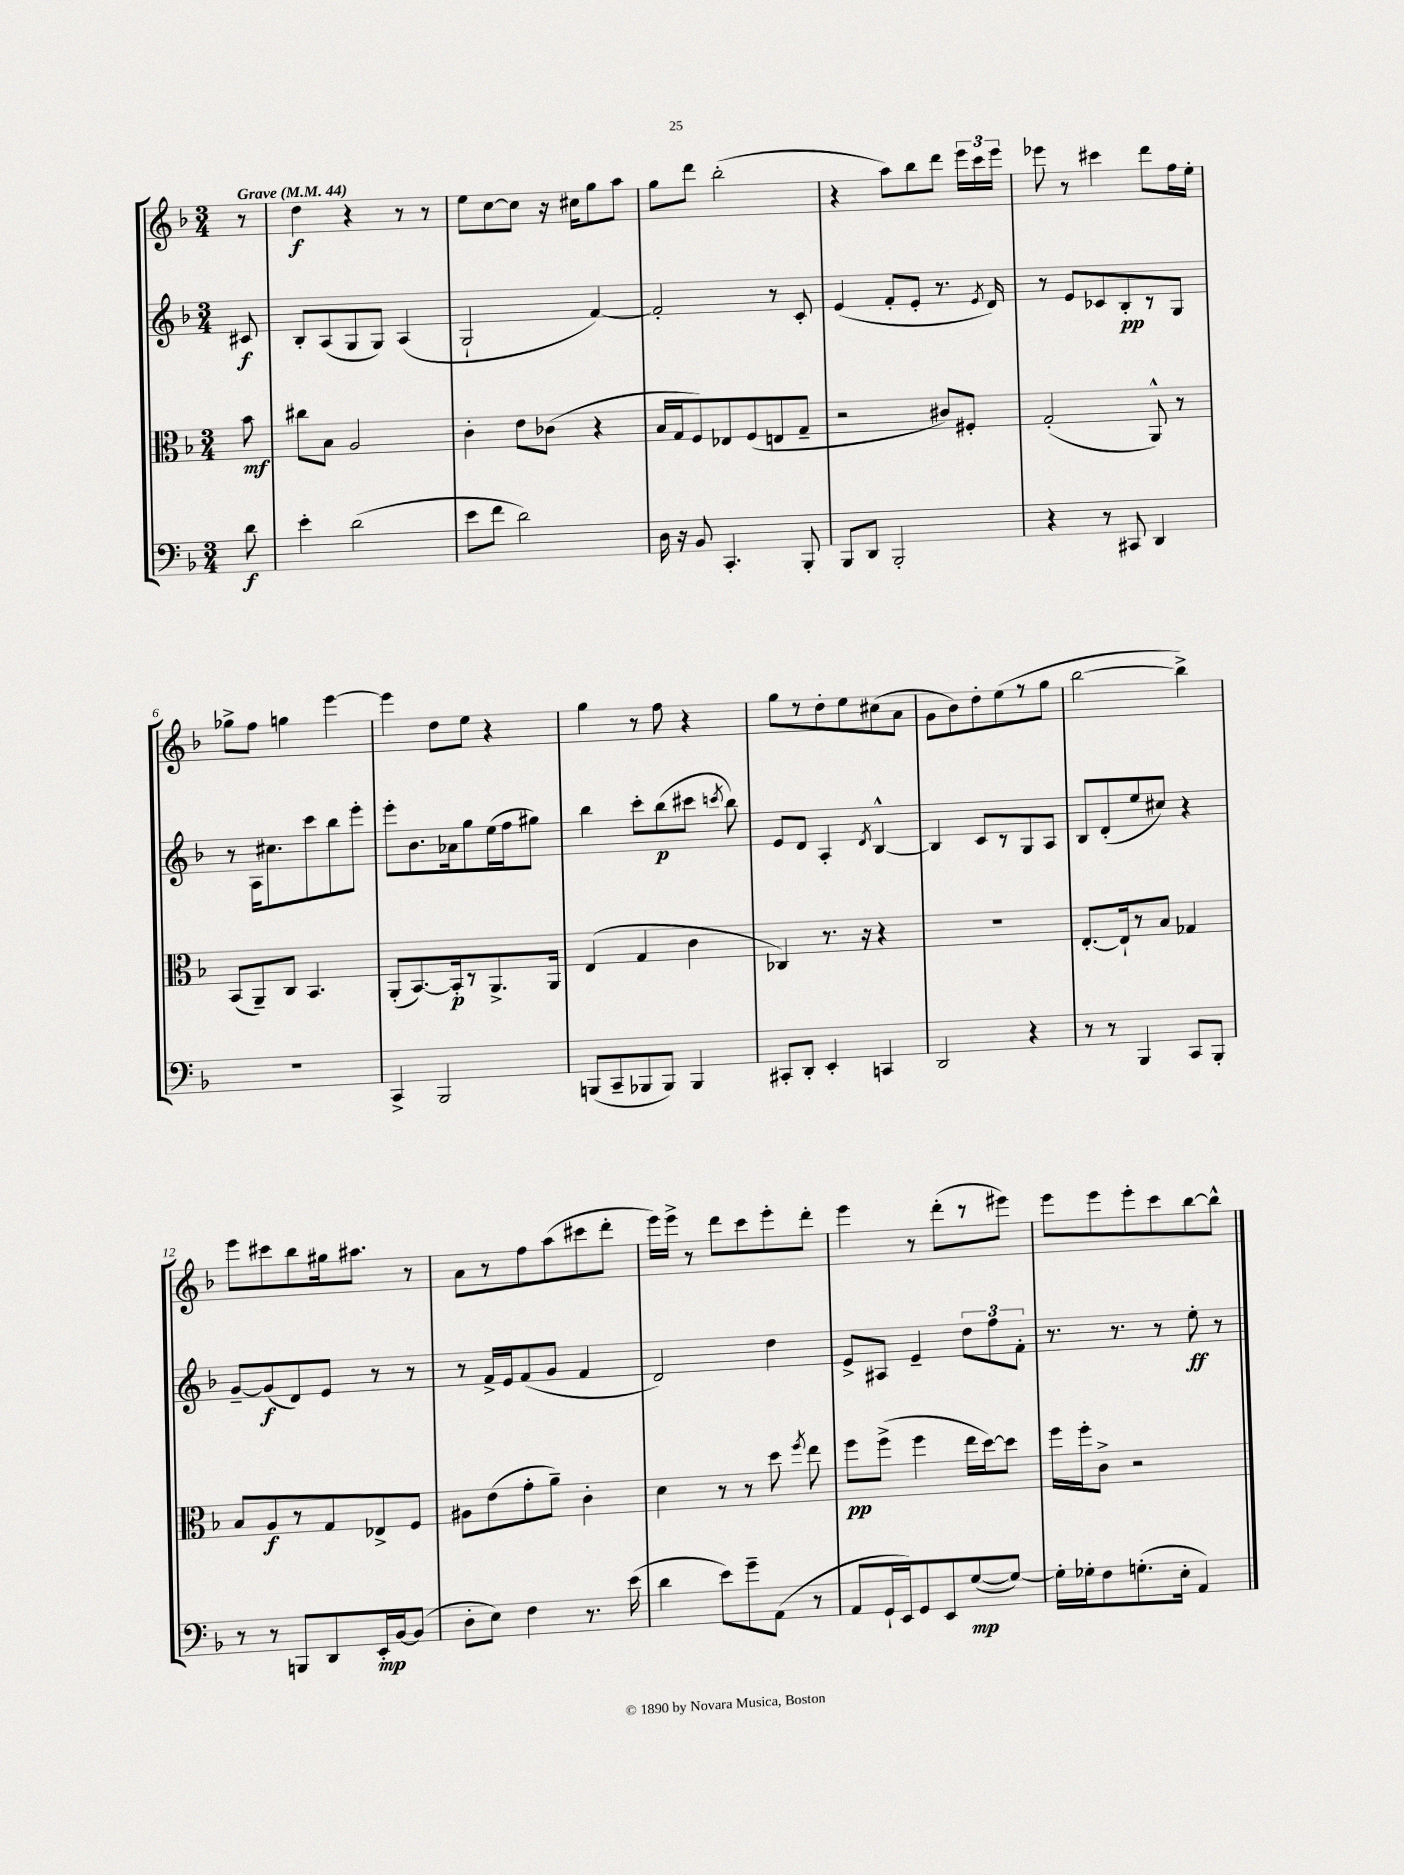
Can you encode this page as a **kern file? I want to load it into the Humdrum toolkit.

**kern	**dynam	**kern	**dynam	**kern	**dynam	**kern	**dynam
*part4	*part4	*part3	*part3	*part2	*part2	*part1	*part1
*staff4	*staff4	*staff3	*staff3	*staff2	*staff2	*staff1	*staff1
*clefF4	*	*clefC3	*	*clefG2	*	*clefG2	*
*k[b-]	*	*k[b-]	*	*k[b-]	*	*k[b-]	*
*M3/4	*	*M3/4	*	*M3/4	*	*M3/4	*
*MM44	*	*MM44	*	*MM44	*	*MM44	*
=	=	=	=	=	=	=	=
!	!	!	!	!	!	!LO:TX:a:B:t=Grave	!
8d\	f	8b-\	mf	8c#X/	f	8r	.
=1	=1	=1	=1	=1	=1	=1	=1
4e'\	.	8cc#X\L	.	8B-'/L	.	4dd\	f
.	.	8B-\J	.	(8A/	.	.	.
(2d\	.	2A/	.	8G/	.	4r	.
.	.	.	.	8G/J)	.	.	.
.	.	.	.	(4A/	.	8r	.
.	.	.	.	.	.	8r	.
=2	=2	=2	=2	=2	=2	=2	=2
8e\L	.	4c'\	.	2G`/	.	8ee\L	.
8f\J	.	.	.	.	.	[8cc\	.
2d\)	.	8e\L	.	.	.	8cc\J]	.
.	.	(8c-X\J	.	.	.	16r	.
.	.	.	.	.	.	16cc#X\KL	.
.	.	4r	.	[4f/)	.	8gg\	.
.	.	.	.	.	.	8aa\J	.
=3	=3	=3	=3	=3	=3	=3	=3
16D\	.	16B-/LL	.	2f'/]	.	8gg\L	.
16r	.	16G/J	.	.	.	.	.
8BB-/	.	8F/)	.	.	.	8ddd\J	.
4.CC'/	.	8E-X/	.	.	.	(2bb-'\	.
.	.	(8F/	.	.	.	.	.
.	.	8En/	.	8r	.	.	.
8BBB-'/	.	8G~/J	.	8c'/	.	.	.
=4	=4	=4	=4	=4	=4	=4	=4
8BBB-/L	.	2r	.	(4e/	.	4r	.
8DD/J	.	.	.	.	.	.	.
2BBB-'/	.	.	.	8f'/L	.	8aa\L)	.
.	.	.	.	8e'/J	.	8bb-\	.
.	.	8c#X/L)	.	8.r	.	8ddd\J	.
.	.	8F#X'/J	.	.	.	24eee\LL	.
.	.	.	.	.	.	24ccc\	.
.	.	.	.	8qe/	.	.	.
.	.	.	.	16d/)	.	.	.
.	.	.	.	.	.	24eee\JJ	.
=5	=5	=5	=5	=5	=5	=5	=5
4r	.	(2G'/	.	8r	.	8eee-X\	.
.	.	.	.	8e/L	.	8r	.
8r	.	.	.	8c-X/	.	4ccc#X\	.
8CC#X/	.	.	.	8B-'/	pp	.	.
4DD/	.	8AA^^/)	.	8r	.	8ddd\L	.
.	.	8r	.	8G/J	.	16ff\L	.
.	.	.	.	.	.	16ee'\JJ	.
!!LO:LB:g=z
=6	=6	=6	=6	=6	=6	=6	=6
2.r	.	(8BB-/L	.	8r	.	8gg-X^\L	.
.	.	8AA~/)	.	16A\KL	.	8ff\J	.
.	.	.	.	8.cc#X\	.	.	.
.	.	8C/J	.	.	.	4ggn\	.
.	.	4.BB-/	.	8ccc\	.	.	.
.	.	.	.	8bb-\	.	[4eee\	.
.	.	.	.	8eee'\J	.	.	.
=7	=7	=7	=7	=7	=7	=7	=7
4CC^/	.	(8AA'/L	.	8eee'\L	.	4eee\]	.
.	.	[8.BB-/)	.	8.b-\	.	.	.
2BBB-/	.	.	.	.	.	8dd\L	.
.	.	16BB-'/k]	p	16a-X\k	.	.	.
.	.	8r	.	8gg\	.	8ee\J	.
.	.	8.AA^/	.	(16ee\L	.	4r	.
.	.	.	.	16ff\J	.	.	.
.	.	.	.	8gg#X\J)	.	.	.
.	.	16AA/Jk	.	.	.	.	.
=8	=8	=8	=8	=8	=8	=8	=8
(8BBBn/L	.	(4E/	.	4bb-\	.	4gg\	.
8CC~/	.	.	.	.	.	.	.
8BBB-X/	.	4G/	.	8ccc'\L	.	8r	.
8BBB-/J)	.	.	.	(8bb-\	p	8ff\	.
4BBB-/	.	4c\	.	8ccc#X\J	.	4r	.
.	.	.	.	8qcccn/	.	.	.
.	.	.	.	8bb-\)	.	.	.
=9	=9	=9	=9	=9	=9	=9	=9
8CC#X'/L	.	4C-X/)	.	8e/L	.	8gg\L	.
8DD'/J	.	.	.	8d/J	.	8r	.
4EE'/	.	8.r	.	4A'/	.	8dd'\	.
.	.	.	.	.	.	8ee\	.
.	.	16r	.	.	.	.	.
.	.	.	.	8qd/	.	.	.
4CCn/	.	4r	.	[4B-^^/	.	(8cc#X\	.
.	.	.	.	.	.	8a\J	.
=10	=10	=10	=10	=10	=10	=10	=10
2DD/	.	2.r	.	4B-/]	.	8g\L	.
.	.	.	.	.	.	8b-\)	.
.	.	.	.	8c/L	.	8dd'\	.
.	.	.	.	8r	.	(8ee\	.
4r	.	.	.	8G/	.	8r	.
.	.	.	.	8A/J	.	8gg\J	.
=11	=11	=11	=11	=11	=11	=11	=11
8r	.	[8.E'/L	.	8B-/L	.	[2bb-\	.
8r	.	.	.	(8d'/	.	.	.
.	.	16E`/k]	.	.	.	.	.
4BBB-/	.	8r	.	8ee/	.	.	.
.	.	8B-/J	.	8cc#X/J)	.	.	.
8CC/L	.	4G-X/	.	4r	.	4bb-^\])	.
8BBB-'/J	.	.	.	.	.	.	.
!!LO:LB:g=z
=12	=12	=12	=12	=12	=12	=12	=12
8r	.	8B-/L	.	[8g~/L	.	8eee\L	.
8r	.	8A/	f	(8g/]	f	8ccc#X\	.
8BBBn/L	.	8r	.	8d/)	.	8bb-\	.
8DD/	.	8G/	.	8e/J	.	16gg#X\k	.
.	.	.	.	.	.	8.aa#X\J	.
16EE'/L	mp	8E-X^/	.	8r	.	.	.
[16BB-/J	.	.	.	.	.	.	.
(8BB-/J]	.	8F/J	.	8r	.	8r	.
=13	=13	=13	=13	=13	=13	=13	=13
8D'\L	.	8A#X\L	.	8r	.	8a\L	.
8E\J)	.	(8e\	.	16f^/LL	.	8r	.
.	.	.	.	16e/J	.	.	.
4F\	.	8g'\	.	(8f/	.	8ff\	.
.	.	8a~\J)	.	8g/J	.	(8aa\	.
8.r	.	4c'\	.	4f/	.	8ccc#X\	.
.	.	.	.	.	.	8ddd'\J	.
(16e\	.	.	.	.	.	.	.
=14	=14	=14	=14	=14	=14	=14	=14
4d\	.	4d\	.	2d/)	.	16eee\LL)	.
.	.	.	.	.	.	16eee^\JJ	.
.	.	.	.	.	.	8r	.
8e\L)	.	8r	.	.	.	8ddd\L	.
8g~\	.	8r	.	.	.	8ccc\	.
(8AA\J	.	8dd\	.	4dd\	.	8eee'\	.
.	.	8qff/	.	.	.	.	.
8r	.	8ee\	.	.	.	8ddd'\J	.
=15	=15	=15	=15	=15	=15	=15	=15
8AA/L	.	8ff\L	pp	8e^/L	.	4eee\	.
16GG`/L	.	(8ff^\J	.	8A#X/J	.	.	.
16EE/J)	.	.	.	.	.	.	.
8GG/	.	4ff\	.	4e~/	.	8r	.
8EE/	.	.	.	.	.	(8ddd'\L	.
([8G/	mp	16ee\LL	.	12dd\L	.	8r	.
.	.	[16dd\J)	.	.	.	.	.
.	.	.	.	12ff\	.	.	.
8G/J_)	.	8dd\J]	.	.	.	8eee#X\J)	.
.	.	.	.	12f'\J	.	.	.
=16	=16	=16	=16	=16	=16	=16	=16
16G'\LL]	.	16ff\LL	.	8.r	.	8eee\L	.
16G-X'\J	.	16ff'\J	.	.	.	.	.
8F\	.	8c^\J	.	.	.	8eee\	.
.	.	.	.	8.r	.	.	.
(8.Gn'\	.	2r	.	.	.	8eee'\	.
.	.	.	.	8r	.	8ccc\	.
16E'\Jk	.	.	.	.	.	.	.
4AA/)	.	.	.	8ee'\	ff	[8bb-\	.
.	.	.	.	8r	.	8bb-^^\J]	.
==	==	==	==	==	==	==	==
*-	*-	*-	*-	*-	*-	*-	*-
